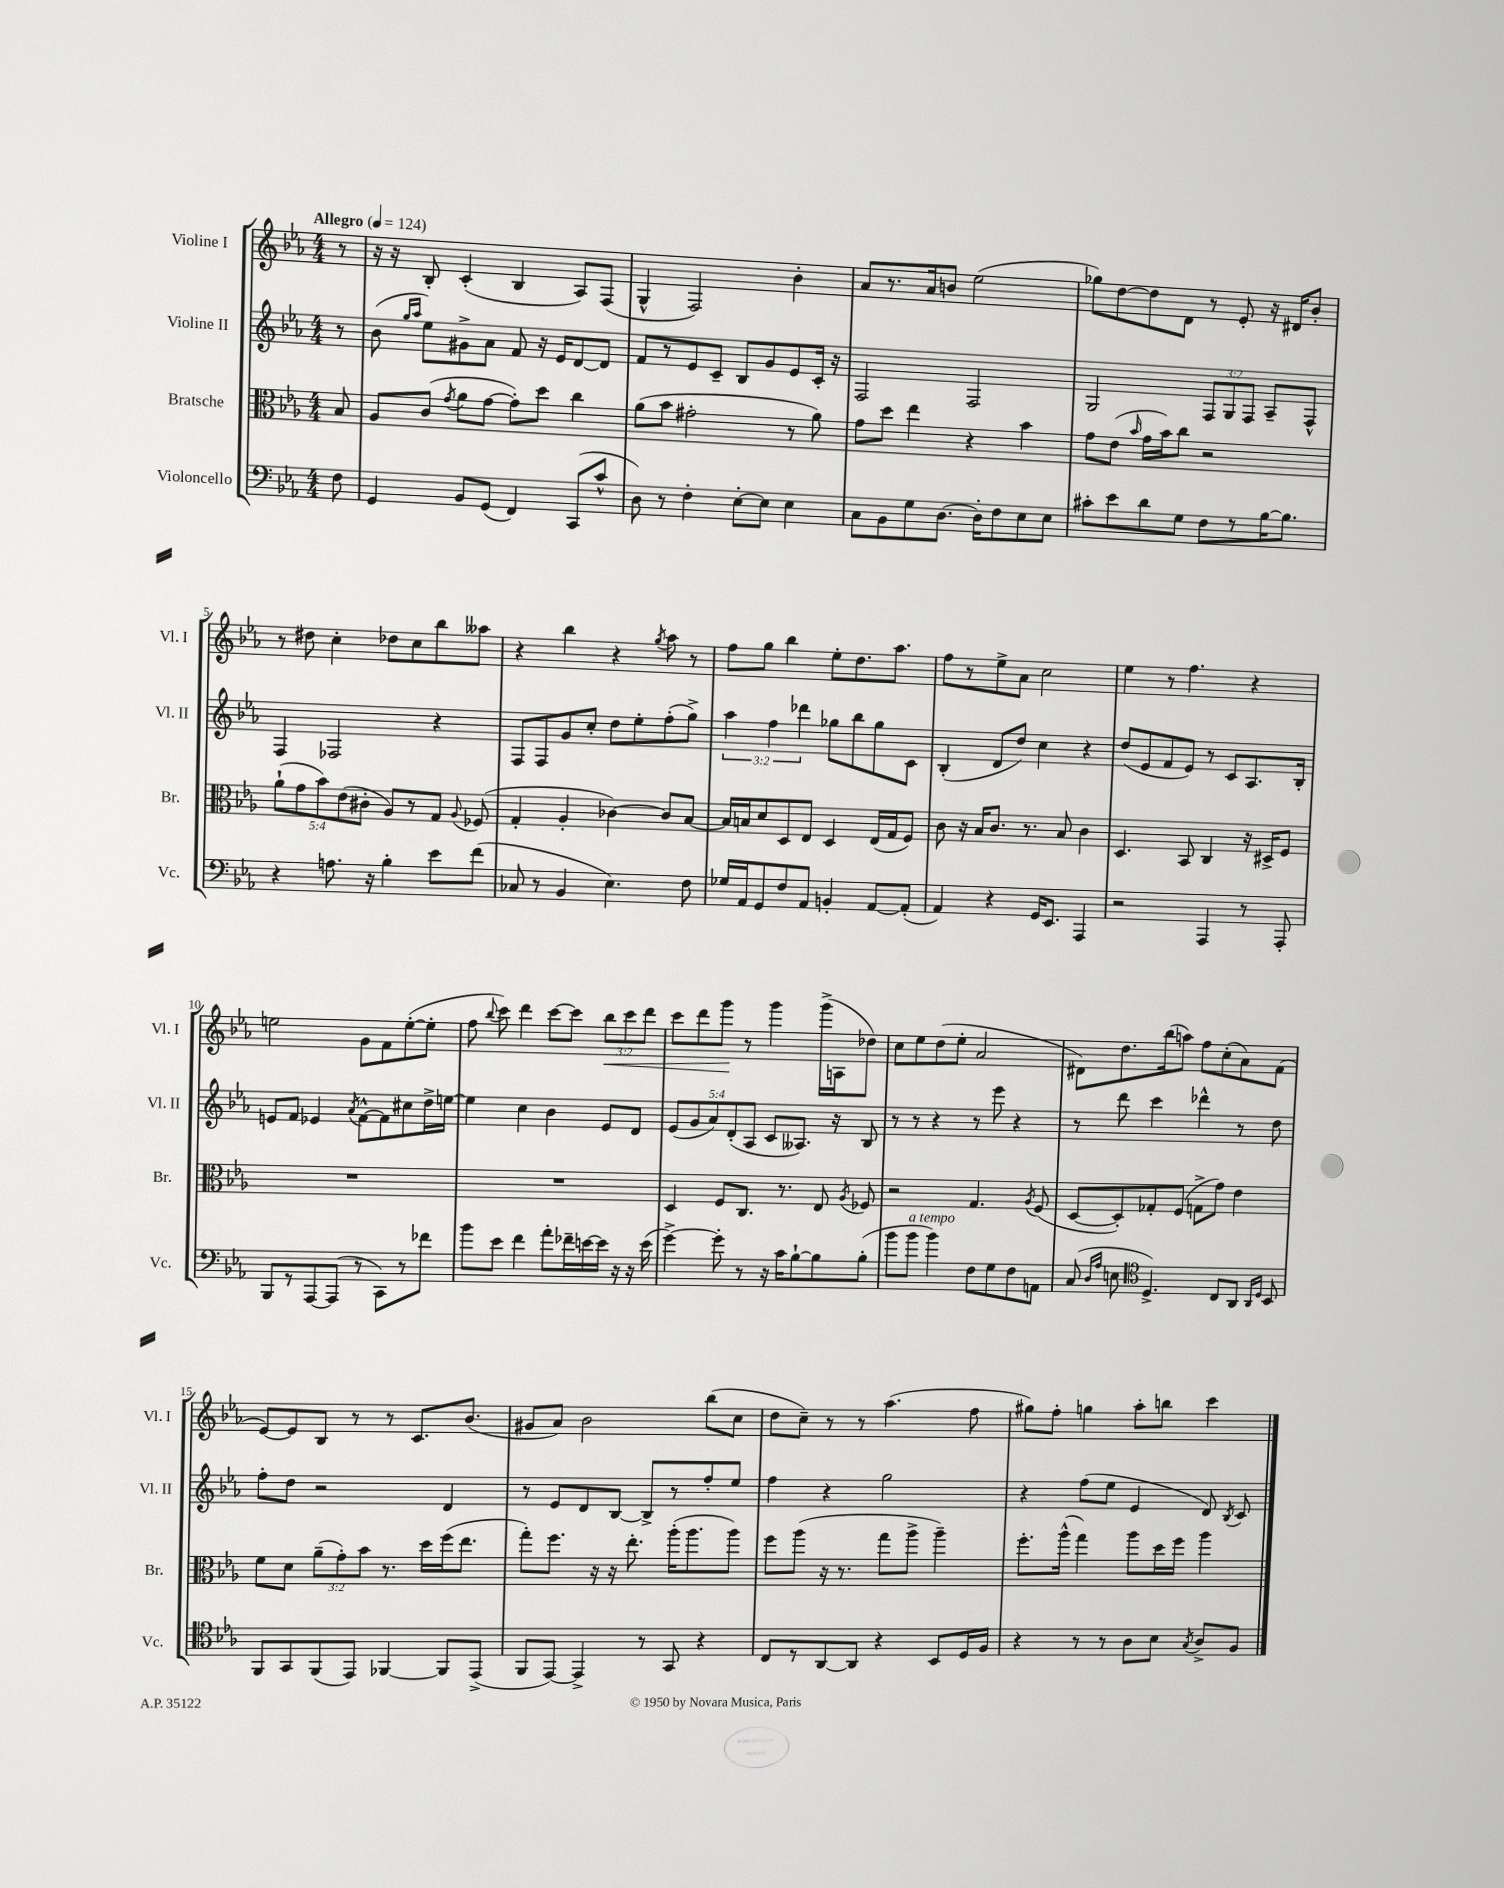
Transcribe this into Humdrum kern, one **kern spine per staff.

**kern	**kern	**kern	**kern	**dynam
*part4	*part3	*part2	*part1	*part1
*staff4	*staff3	*staff2	*staff1	*staff1
*I"Violoncello	*I"Bratsche	*I"Violine II	*I"Violine I	*
*I'Vc.	*I'Br.	*I'Vl. II	*I'Vl. I	*
*clefF4	*clefC3	*clefG2	*clefG2	*
*k[b-e-a-]	*k[b-e-a-]	*k[b-e-a-]	*k[b-e-a-]	*
*M4/4	*M4/4	*M4/4	*M4/4	*
*MM124	*MM124	*MM124	*MM124	*
=	=	=	=	=
!	!	!	!LO:TX:a:B:t=Allegro	!
8F\	8B-/	8r	8r	.
=1	=1	=1	=1	=1
4GG/	8A-/L	(8b-\	16r	.
.	.	.	16r	.
.	.	16qqgg/LL	.	.
.	.	16qqaa-/JJ	.	.
.	(8c/J	8ee-\L)	8B-'/	.
.	8qg/	.	.	.
8BB-/L	8a-\L	8g#X^\	(4c'/	.
(8GG/J	[8g\J	8a-\J	.	.
4FF/)	8g'\L])	8f/	4B-/	.
.	8dd\J	16r	.	.
.	.	16e-/KL	.	.
(8CC/L	4cc\	[8d/	8A-/L)	.
8c^^/J	.	8d/J]	(8F/J	.
=2	=2	=2	=2	=2
8D\)	(8a-\L	8f/L	4G^^/	.
8r	8b-\J	8r	.	.
4F'\	2g#X'\	8e-/	2F/)	.
.	.	8c~/J	.	.
[8E-'\L	.	8B-/L	.	.
8E-\J]	.	8g/	.	.
4E-\	8r	8e-/	4b-'\	.
.	8a-\)	16c'/Jk	.	.
.	.	16r	.	.
=3	=3	=3	=3	=3
8C\L	8g\L	2F/	8a-/L	.
8BB-\	8dd\J	.	8.r	.
8G\	4ee-\	.	.	.
.	.	.	16a-/k	.
[8.D\J	.	.	8bn/J	.
.	4r	2F/	(2ee-\	.
16D'\KL]	.	.	.	.
8F\	.	.	.	.
8E-\	4b-\	.	.	.
8E-\J	.	.	.	.
=4	=4	=4	=4	=4
8c#X'\L	8g\L	2G/	8gg-X\L)	.
8e-\	(8e-\J	.	[8dd\	.
.	16qqb-/	.	.	.
8d\	16g\LL	.	8dd\]	.
.	16b-\J)	.	.	.
8G\J	8cc\J	.	8d\J	.
8F\L	2r	12F/L	8r	.
.	.	12G/	.	.
8r	.	.	8e-'/	.
.	.	12F/J	.	.
[16B-\K	.	8A-~/L	16r	.
8.B-\J]	.	.	16d#X/KL	.
.	.	8F^^/J	8b-'/J	.
!!LO:LB:g=z
=5	=5	=5	=5	=5
4r	(10a-`\L	4F/	8r	.
.	10g\	.	.	.
.	.	.	8dd#X\	.
.	10b-\)	.	.	.
8.An\	.	2F-X/	4cc'\	.
.	(10e-\	.	.	.
.	10c#X'\J	.	.	.
16r	.	.	.	.
4B-'\	8A-/L)	.	8dd-X\L	.
.	8r	.	8cc\	.
8e-\L	8G/J	4r	8bb-\	.
.	8qqA-/	.	.	.
(8f\J	(8F-X/	.	8aa--X\J	.
=6	=6	=6	=6	=6
8C-X/	4G'/	8F/L	4r	.
8r	.	8F/	.	.
4BB-/	4A-'/	8g/	4bb-\	.
.	.	8cc'/J	.	.
4.E-\)	[4c-X\)	8dd\L	4r	.
.	.	8ee-'\	.	.
.	.	.	8qgg/	.
.	8c-/L]	(8ff'\	8aa-\	.
8F\	[8B-/J	8gg^\J)	8r	.
=7	=7	=7	=7	=7
16G-X/LL	16B-/LL]	6aa-\	8ff\L	.
16AA-/J	16Bn/J	.	.	.
8GG/	8d/	.	8gg\J	.
.	.	6ff\	.	.
8F/	8D/	.	4bb-\	.
.	.	6ddd-X\	.	.
8AA-/J	8E-/J	.	.	.
4BBn'/	4D/	8gg-X\L	8ee-'\L	.
.	.	8bb-\	8.dd\	.
[8AA-/L	(16E-/LL	8gg-\	.	.
.	16G/J	.	8.aa-\J	.
(8AA-'/J]	8F/J)	8c\J	.	.
=8	=8	=8	=8	=8
4AA-/)	8c\	(4B-'/	8ff\L	.
.	16r	.	8r	.
.	16B-/KL	.	.	.
4r	8.c/J	8d/L	8ee-^\	.
.	.	8dd/J)	8a-\J	.
.	8.r	.	.	.
16GG/KL	.	4cc\	2cc\	.
8.EE-/J	.	.	.	.
.	8B-/	.	.	.
4AAA-/	4c\	4r	.	.
=9	=9	=9	=9	=9
2r	4.D/	(8dd/L	4ee-\	.
.	.	8e-/	.	.
.	.	8f/	8r	.
.	8BB-/	8e-/J)	4.ff\	.
4AAA-/	4C/	8r	.	.
.	.	8c/L	.	.
8r	16r	8.A-/	4r	.
.	16D#X^/KL	.	.	.
8AAA-'/	8F/J	.	.	.
.	.	16B-'/Jk	.	.
!!LO:LB:g=z
=10	=10	=10	=10	=10
8BBB-/L	1r	8en/L	2een\	.
8r	.	8f/J	.	.
[8AAA-/	.	4e-X/	.	.
(8AAA-/J]	.	.	.	.
.	.	8qa-/	.	.
8r	.	[8f^^\L	8g\L	.
8CC\L)	.	8f\]	8f\	.
8r	.	8cc#X\	([8ee'\	.
8f-X\J	.	16dd^\L	8ee'\J]	.
.	.	[16een\JJ	.	.
=11	=11	=11	=11	=11
8b-\L	1r	4ee\]	8ff\	.
.	.	.	8qqbb-/	.
8e-\J	.	.	8ccc\)	.
4f\	.	4cc\	4ddd\	.
8a-'\L	.	4b-\	[8ccc\L	.
16f-X~\L	.	.	8ccc\J]	.
[16en\	.	.	.	.
!	!	!	!	!LO:HP:b
16e\JJ]	.	8e-/L	12bb-\L	<
16r	.	.	.	.
.	.	.	12ccc\	.
16r	.	8d/J	.	.
.	.	.	12ddd\J	.
(16e\	.	.	.	.
=12	=12	=12	=12	=12
[4g^\)	4D/	(10e-/L	8ccc\L	.
.	.	10g/	.	.
.	.	.	8ddd\	.
.	.	10a-/)	.	.
8g'\]	8F/L	.	8ggg\J	.
.	.	(10d'/	.	.
8r	8.C/J	.	8r	[
.	.	10A-/J	.	.
16r	.	8c/L	4ggg\	.
16c\KL	8.r	.	.	.
[8B-`\	.	8.A--X/J)	.	.
8B-\]	8E-/	.	(16ggg^\LL	.
.	.	16r	16An\J	.
.	8qA-/	.	.	.
(8B-'\J	8F-X/	8B-/	8dd-X\J)	.
=13	=13	=13	=13	=13
8b-\L	2r	8r	8cc\L	.
!LO:TX:a:i:t=a tempo	!	!	!	!
8b-\J	.	8r	8ee-\	.
4b-\)	.	4r	(8dd\	.
.	.	.	8ee-'\J	.
8F\L	4.G/	8r	2a-/	.
8G\	.	8eee-\	.	.
8F\	.	4r	.	.
.	8qA-/	.	.	.
8AAn\J	(8F/	.	.	.
=14	=14	=14	=14	=14
(8C/	[8D/L	8r	8d#X\L)	.
16qqD/LL	.	.	.	.
16qqA-/JJ	.	.	.	.
8En\	8D'/])	8ddd\	8.dd\	.
*clefC4	*	*	*	*
4.D^/)	8G-X'/	4ccc\	.	.
.	.	.	(16bb-\k	.
.	(8F/J	.	8aan\J)	.
.	8Gn^\L	4ddd-X^^\	8ff\L	.
8C/L	8g\J)	.	(8cc'\	.
8AA-/J	4e-\	8r	8a-\)	.
16qqAA-/LL	.	.	.	.
16qqD/JJ	.	.	.	.
8BB-/	.	8dd\	(8f\J	.
!!LO:LB:g=z
=15	=15	=15	=15	=15
8FF/L	8f\L	8ff'\L	[8e-/L)	.
8GG/	8d\J	8dd\J	8e-/]	.
(8FF/	(12a-~\L	2r	8B-/J	.
.	12g'\)	.	.	.
8EE-/J)	.	.	8r	.
.	12b-\J	.	.	.
[4FF-X/	8.r	.	8r	.
.	.	.	8.c/L	.
.	16dd\LL	.	.	.
8FF-/L]	(16ff\J	4d/	.	.
.	8.ee-\J	.	(8.b-/J	.
(8EE-^/J	.	.	.	.
=16	=16	=16	=16	=16
8FF/L	8gg'\L)	8r	8g#X/L	.
[8EE-/J)	8.ff\J	8e-/L	8a-/J)	.
4EE-^/]	.	8d/	2b-\	.
.	16r	.	.	.
.	16r	[8B-/J	.	.
.	8.ee-'\	.	.	.
8r	.	8B-^/L]	.	.
8GG/	(16aa-'\KL	8r	.	.
.	8.aa-\	.	.	.
4r	.	8ff'/	(8bb-\L	.
.	8aa-\J)	8ee-/J	8cc\J	.
=17	=17	=17	=17	=17
8C/L	8ff\L	4ff\	8dd\L	.
8r	(8aa-\J	.	8cc~\J)	.
[8AA-/	16r	4r	8r	.
.	8.r	.	.	.
8AA-/J]	.	.	8r	.
4r	8gg\L	2gg\	(4.aa-\	.
.	8aa-^\J	.	.	.
8BB-/L	4aa-~\)	.	.	.
16D/L	.	.	8ff\	.
16F/JJ	.	.	.	.
=18	=18	=18	=18	=18
4r	8.ff'\L	4r	8gg#X\L)	.
.	.	.	8ff'\J	.
.	(16aa-^^\Jk	.	.	.
8r	4gg\)	(8ff\L	4ggn\	.
8r	.	8ee-\J	.	.
8A-\L	8aa-\L	4e-/	8aa-'\L	.
8B-\J	16dd\L	.	8bbn\J	.
.	16ff\JJ	.	.	.
8qG/	.	.	.	.
8A-^/L	4aa-\	8d/)	4ccc\	.
.	.	8qB-/	.	.
8F/J	.	8c/	.	.
==	==	==	==	==
*-	*-	*-	*-	*-
